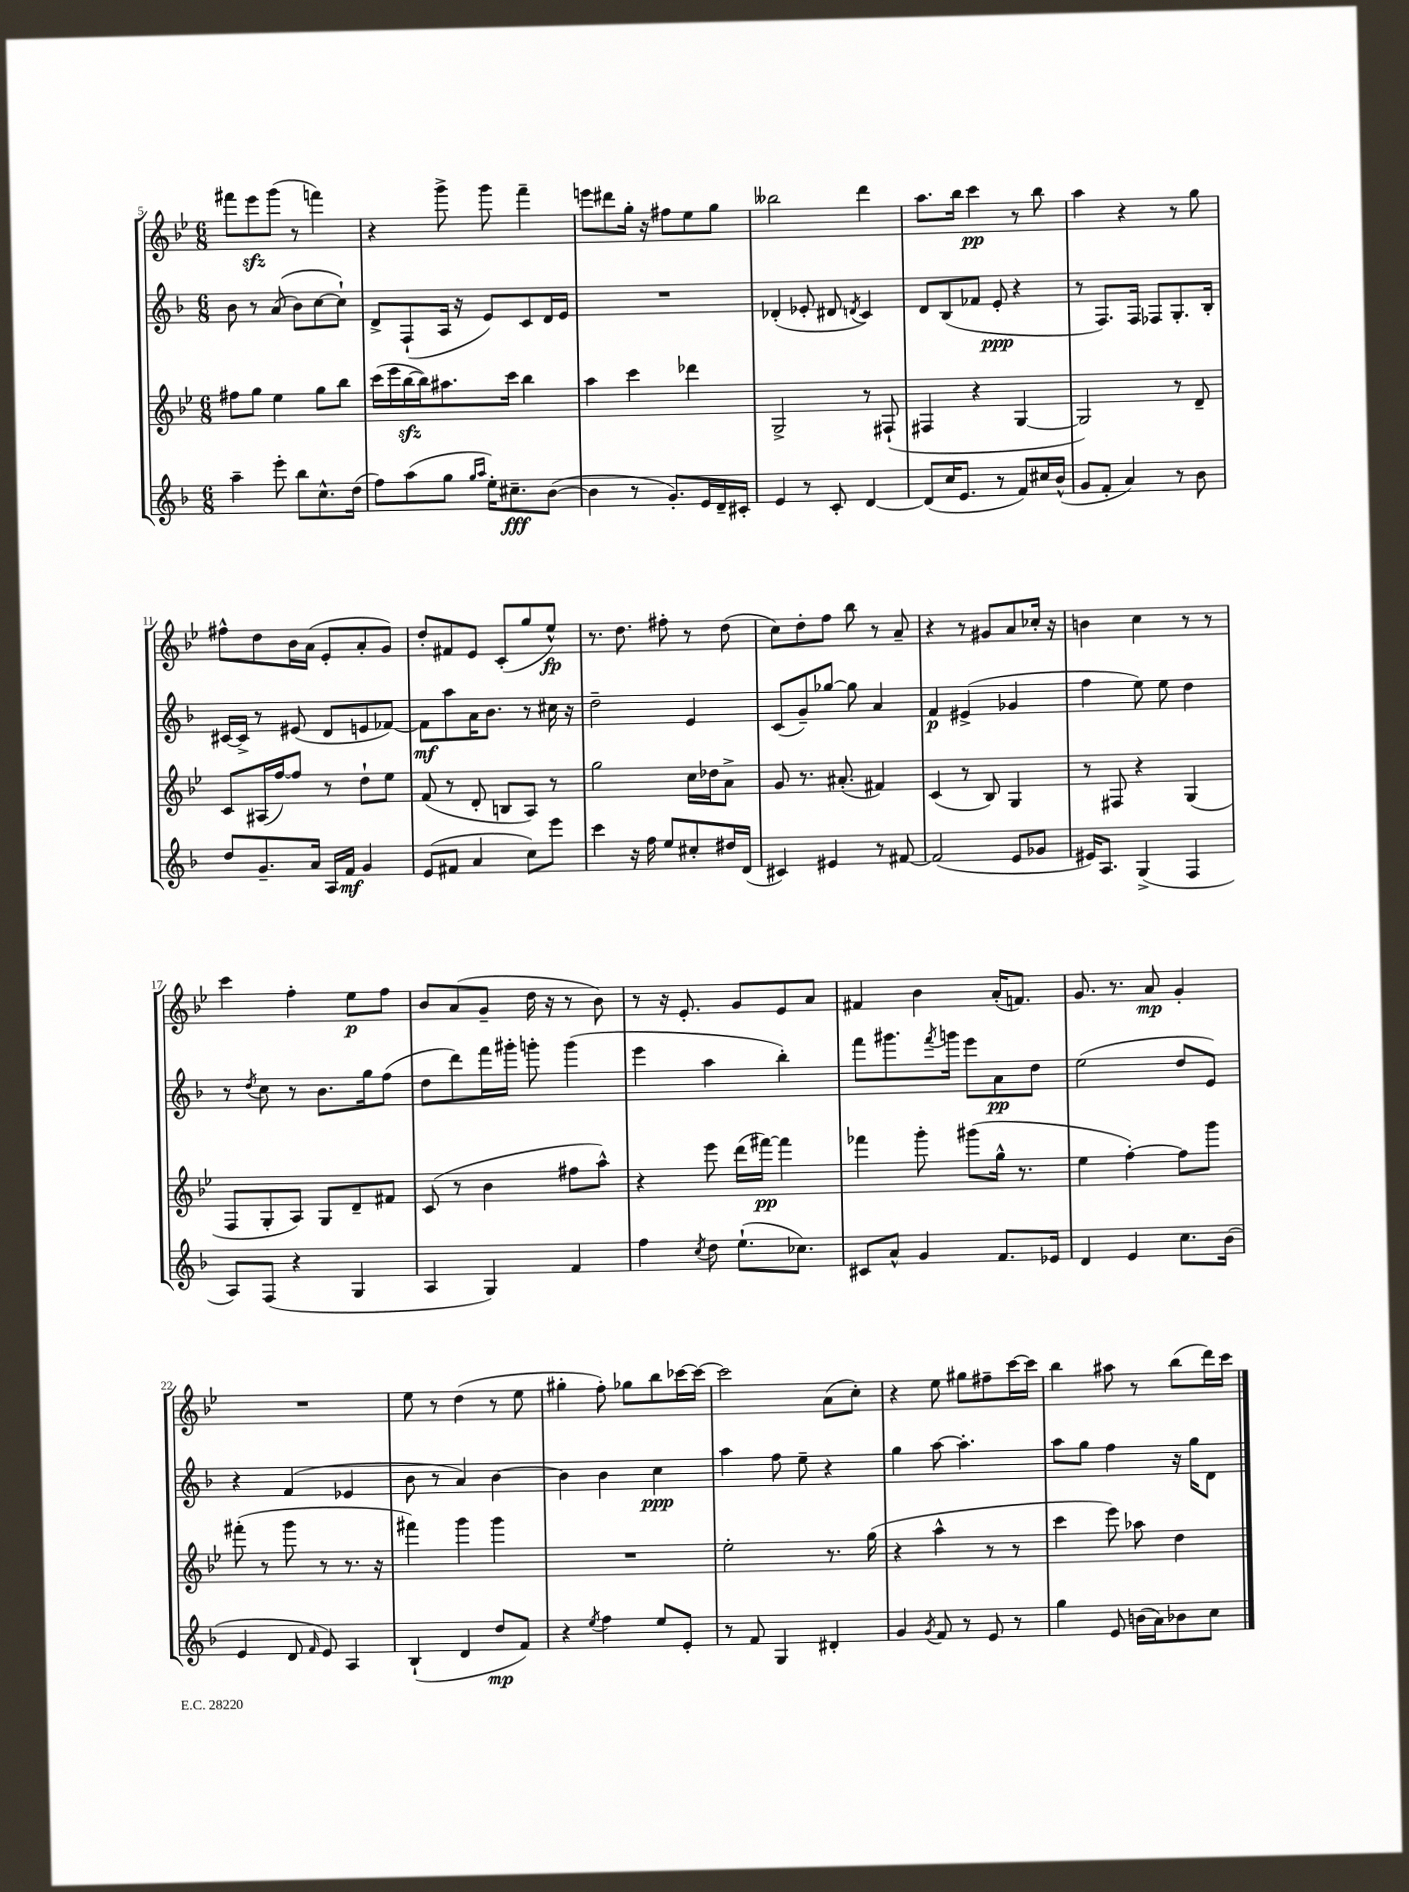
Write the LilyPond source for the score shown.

<<
\new StaffGroup <<
\new Staff = "s0" {
    \clef treble \key bes \major \numericTimeSignature \time 6/8
    fis'''8 ees'''8\sfz g'''8( r8 f'''4) |
    r4 g'''8-> g'''8 f'''4-- |
    e'''8 dis'''8 g''16-. r16 fis''8 ees''8 g''8 |
    beses''2 d'''4 |
    a''8. bes''16 c'''4\pp r8 bes''8 |
    a''4 r4 r8 g''8 |
    fis''8-^ d''8 bes'16 a'16( ees'8-. a'8-. g'8) |
    d''8-. fis'8 ees'8 c'8-.( g''8 ees''8-^\fp) |
    r8. d''8. fis''8-. r8 d''8( |
    c''8) d''8-. f''8 bes''8 r8 a'8-- |
    r4 r8 gis'8 a'8 ces''16-. r16 |
    b'4 c''4 r8 r8 |
    c'''4 f''4-. ees''8\p f''8 |
    bes'8 a'8( g'8-- d''16 r16 r8 bes'8) |
    r8 r16 ees'8.-. g'8 ees'8 a'8 |
    fis'4 bes'4 a'16-.( f'8.) |
    g'8. r8. a'8\mp g'4-. |
    R2. |
    ees''8 r8 d''4( r8 ees''8 |
    gis''4-. f''8-.) ges''8 bes''8 ces'''16~ ces'''16~ |
    ces'''2 a'8( c''8-.) |
    r4 ees''8 gis''8 fis''8-- c'''16~ c'''16 |
    bes''4 ais''8 r8 bes''8( d'''16) c'''16 \bar "|." |
}
\new Staff = "s1" {
    \clef treble \key f \major \numericTimeSignature \time 6/8
    bes'8 r8 a'8(\( bes'8) c''8~ c''8-!\) |
    d'8-> f8-!( a16 r16 e'8) c'8 d'16 e'16 |
    R2. |
    des'4-.( ees'8-. dis'8 \acciaccatura { d'8 } c'4) |
    d'8 bes8( fes'8 e'8-.\ppp r4 |
    r8 f8.) f16 fes8 g8.-. bes16-. |
    cis'16~ cis'16-> r8 eis'8( d'8 e'8 fes'8~) |
    fes'8\mf a''8 a'16 bes'8. r8 cis''16 r16 |
    d''2-- e'4 |
    c'8( g'8--) ges''8~ ges''8 a'4 |
    f'4\p eis'4->( ges'4 |
    f''4 e''8) e''8 d''4 |
    r8 \acciaccatura { d''8 } c''8 r8 bes'8. g''16 f''8( |
    d''8 d'''8) f'''16 gis'''16-. g'''8-. g'''4( |
    e'''4 a''4 bes''4-.) |
    f'''8 gis'''8. \acciaccatura { f'''8 } g'''16 e'''8 a'8\pp d''8 |
    e''2( d''8 e'8) |
    r4 f'4( ees'4 |
    bes'8 r8 a'4) bes'4~ |
    bes'4 bes'4 c''4\ppp |
    a''4 f''8 e''8-- r4 |
    g''4 a''8~ a''4.-. |
    a''8 g''8 f''4 r16 g''16 d'8 \bar "|." |
}
\new Staff = "s2" {
    \clef treble \key bes \major \numericTimeSignature \time 6/8
    fis''8 g''8 ees''4 g''8 bes''8 |
    c'''16( ees'''16 bes''16~\sfz bes''16) ais''8. c'''16 bes''4 |
    a''4 c'''4 des'''4 |
    g2-> r8 fis8-!( |
    fis4 r4 g4~ |
    g2) r8 d'8-- |
    c'8 ais16( f''16~) f''8 r8 d''8-! ees''8 |
    f'8( r8 d'8-. b8 a8) r8 |
    g''2 c''16 des''16 a'8-> |
    g'8 r8. ais'8.-.( fis'4) |
    c'4( r8 bes8) g4 |
    r8 fis8 r4 g4( |
    f8 g8-. a8) g8 d'8-- fis'8 |
    c'8( r8 bes'4 fis''8 a''8-^) |
    r4 ees'''8 d'''16( fis'''16~\pp) fis'''4 |
    fes'''4 g'''8-. gis'''8( g''16-^ r8. |
    ees''4 f''4~-.) f''8 g'''8 |
    fis'''8-.( r8 g'''8 r8 r8. r16 |
    fis'''4) g'''4 g'''4 |
    R2. |
    ees''2-. r8. g''16( |
    r4 a''4-^ r8 r8 |
    c'''4 ees'''8) aes''8 d''4 \bar "|." |
}
\new Staff = "s3" {
    \clef treble \key f \major \numericTimeSignature \time 6/8
    a''4-- e'''8-. bes''8 c''8.-^ d''16( |
    f''8) a''8( g''8 \grace { g''16 a''16 } e''16-.) cis''8.--\fff bes'8~( |
    bes'4 r8 g'8.-.) e'16 d'16-- cis'16-. |
    e'4 r8 c'8-. d'4~ |
    d'8( c''16 e'8. r8 f'8) cis''16 bes'16-^( |
    g'8 f'8-. a'4) r8 bes'8 |
    d''8 g'8.-- a'16 a16 f'16\mf g'4 |
    e'8( fis'8 a'4 c''8) e'''8 |
    c'''4 r16 f''16 e''8 cis''8-. dis''16 d'16( |
    cis'4) eis'4 r8 fis'8~ |
    fis'2( e'8 ges'8 |
    eis'16) a8. g4->( f4 |
    a8) f8( r4 g4 |
    a4 g4) f'4 |
    f''4 \acciaccatura { c''8 } d''8 e''8.-!( ces''8.) |
    cis'8 a'8-^ g'4 f'8. ees'16 |
    d'4 e'4 c''8. bes'16( |
    e'4 d'8 \grace { f'16 } e'8) a4 |
    bes4-!( d'4 d''8\mp f'8) |
    r4 \acciaccatura { e''8 } f''4 e''8 e'8-. |
    r8 f'8 g4 dis'4-. |
    g'4 \acciaccatura { g'8 } f'8 r8 e'8 r8 |
    g''4 e'8 b'16( a'16) bes'8 c''8 \bar "|." |
}
>>
>>
\layout { \context { \Score currentBarNumber = #5 } }
